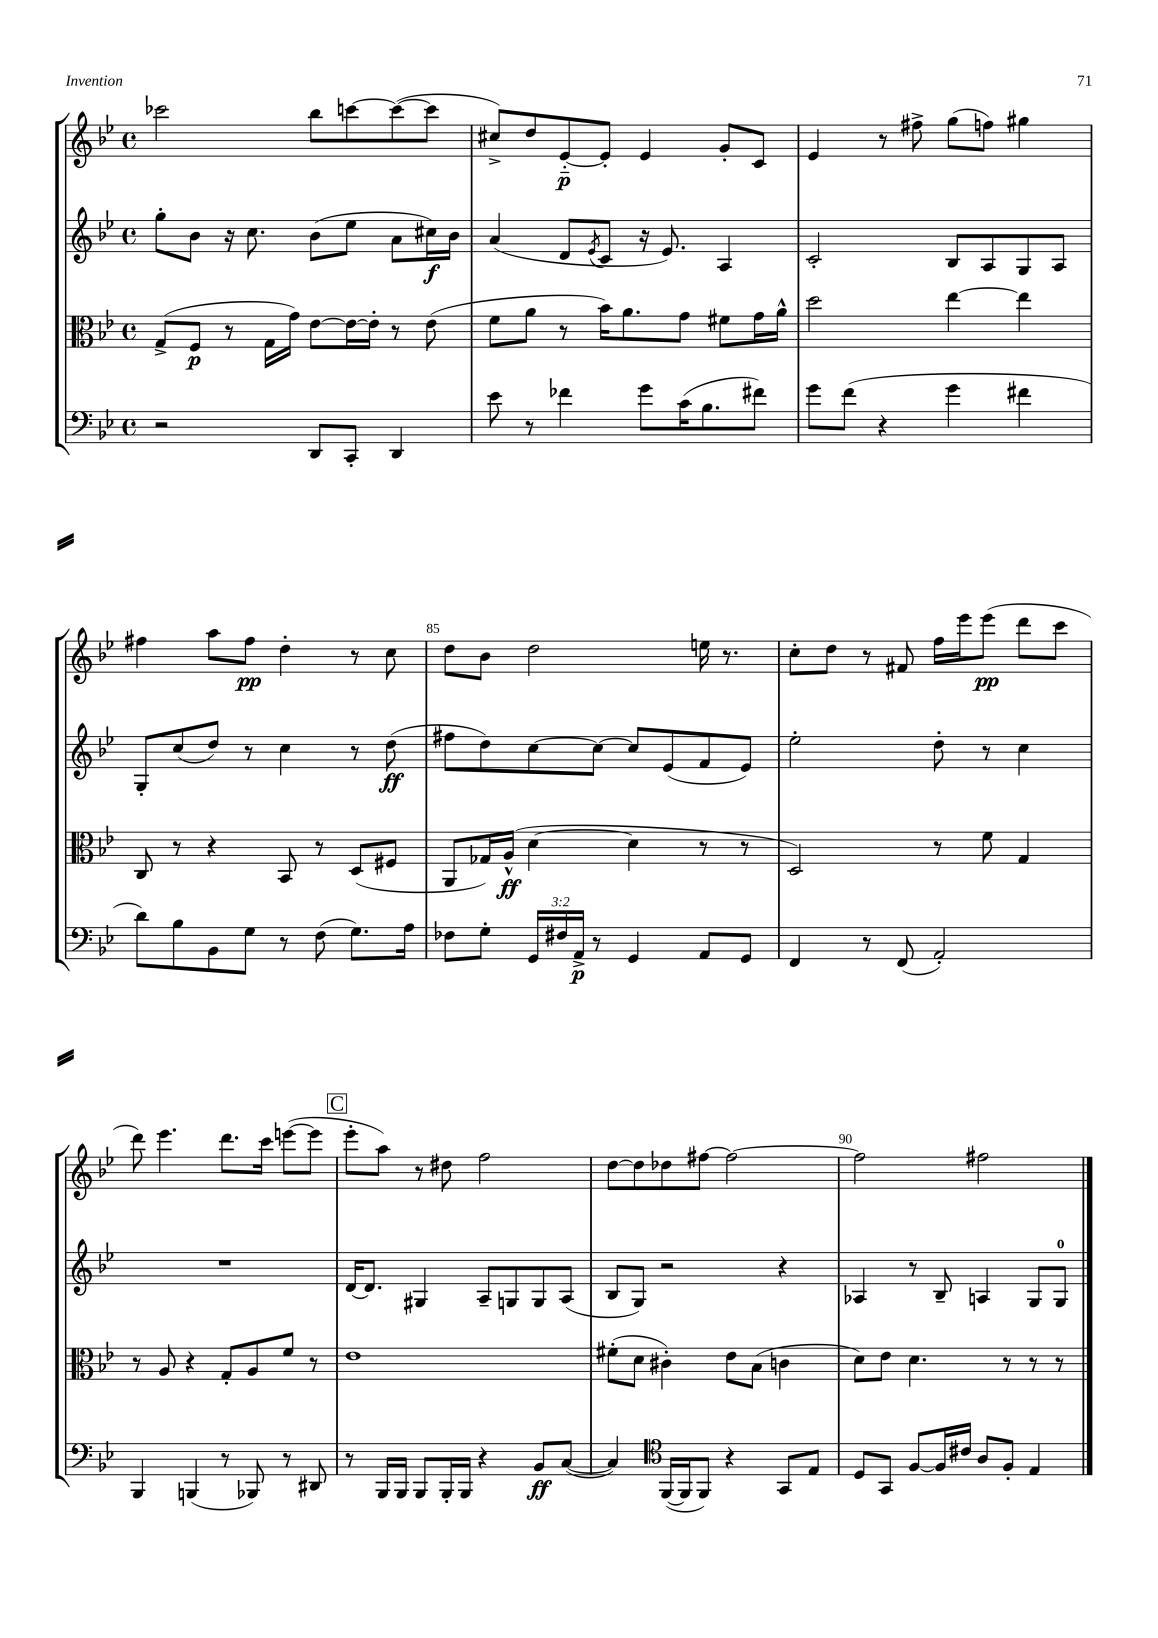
<<
\new StaffGroup <<
\new Staff = "s0" {
    \clef treble \key bes \major \defaultTimeSignature \time 4/4
    ces'''2 bes''8 c'''8~ c'''8~( c'''8 |
    cis''8->) d''8 ees'8~-_\p ees'8-. ees'4 g'8-. c'8 |
    ees'4 r8 fis''8-> g''8( f''8) gis''4 |
    fis''4 a''8 fis''8\pp d''4-. r8 c''8 |
    d''8 bes'8 d''2 e''16 r8. |
    c''8-. d''8 r8 fis'8 f''16 ees'''16 ees'''8\pp( d'''8 c'''8 |
    d'''8) ees'''4. d'''8. c'''16 e'''8~( e'''8 |
    \mark \markup { \box "C" } ees'''8-. a''8) r8 dis''8 f''2 |
    d''8~ d''8 des''8 fis''8~ fis''2~ |
    fis''2 fis''2 \bar "|." |
}
\new Staff = "s1" {
    \clef treble \key bes \major \defaultTimeSignature \time 4/4
    g''8-. bes'8 r16 c''8. bes'8( ees''8 a'8 cis''16\f) bes'16 |
    a'4( d'8 \acciaccatura { ees'8 } c'8 r16 ees'8.) a4 |
    c'2-. bes8 a8 g8 a8 |
    g8-. c''8( d''8) r8 c''4 r8 d''8\ff( |
    fis''8 d''8) c''8~ c''8~ c''8 ees'8( f'8 ees'8) |
    ees''2-. d''8-. r8 c''4 |
    R1 |
    \mark \markup { \box "C" } d'16~ d'8. gis4 a8-- g8 g8 a8( |
    bes8 g8) r2 r4 |
    aes4 r8 bes8-- a4 g8 g8-0 \bar "|." |
}
\new Staff = "s2" {
    \clef alto \key bes \major \defaultTimeSignature \time 4/4
    g8->( f8\p r8 g16 g'16) ees'8~ ees'16~ ees'16-. r8 ees'8( |
    f'8 a'8 r8 bes'16) a'8. g'8 fis'8 g'16 a'16-^ |
    d''2 ees''4~ ees''4 |
    c8 r8 r4 bes,8 r8 d8( fis8 |
    a,8 ges16) a16-^\ff( d'4~ d'4 r8 r8 |
    d2) r8 f'8 g4 |
    r8 a8 r4 g8-. a8 f'8 r8 |
    \mark \markup { \box "C" } ees'1 |
    fis'8-.( d'8 cis'4-.) ees'8 bes8( c'4 |
    d'8) ees'8 d'4. r8 r8 r8 \bar "|." |
}
\new Staff = "s3" {
    \clef bass \key bes \major \defaultTimeSignature \time 4/4 \override Staff.TupletNumber.text = #tuplet-number::calc-fraction-text
    r2 d,8 c,8-. d,4 |
    ees'8 r8 fes'4 g'8 c'16( bes8. fis'8) |
    g'8 f'8( r4 g'4 fis'4 |
    d'8) bes8 bes,8 g8 r8 f8( g8.) a16 |
    fes8 g8-. \tuplet 3/2 { g,16 fis16 a,16->\p } r8 g,4 a,8 g,8 |
    f,4 r8 f,8( a,2-.) |
    bes,,4 b,,4( r8 bes,,8) r8 dis,8 |
    \mark \markup { \box "C" } r8 bes,,16 bes,,16 bes,,8 bes,,16-. bes,,16 r4 bes,8\ff c8~( |
    c4) \clef tenor f,16~( f,16 f,8) r4 g,8 ees8 |
    d8 g,8 f8~ f16 cis'16 a8 f8-. ees4 \bar "|." |
}
>>
>>
\layout { \context { \Score currentBarNumber = #81 \override BarNumber.break-visibility = ##(#f #t #t) barNumberVisibility = #(every-nth-bar-number-visible 5) } }
